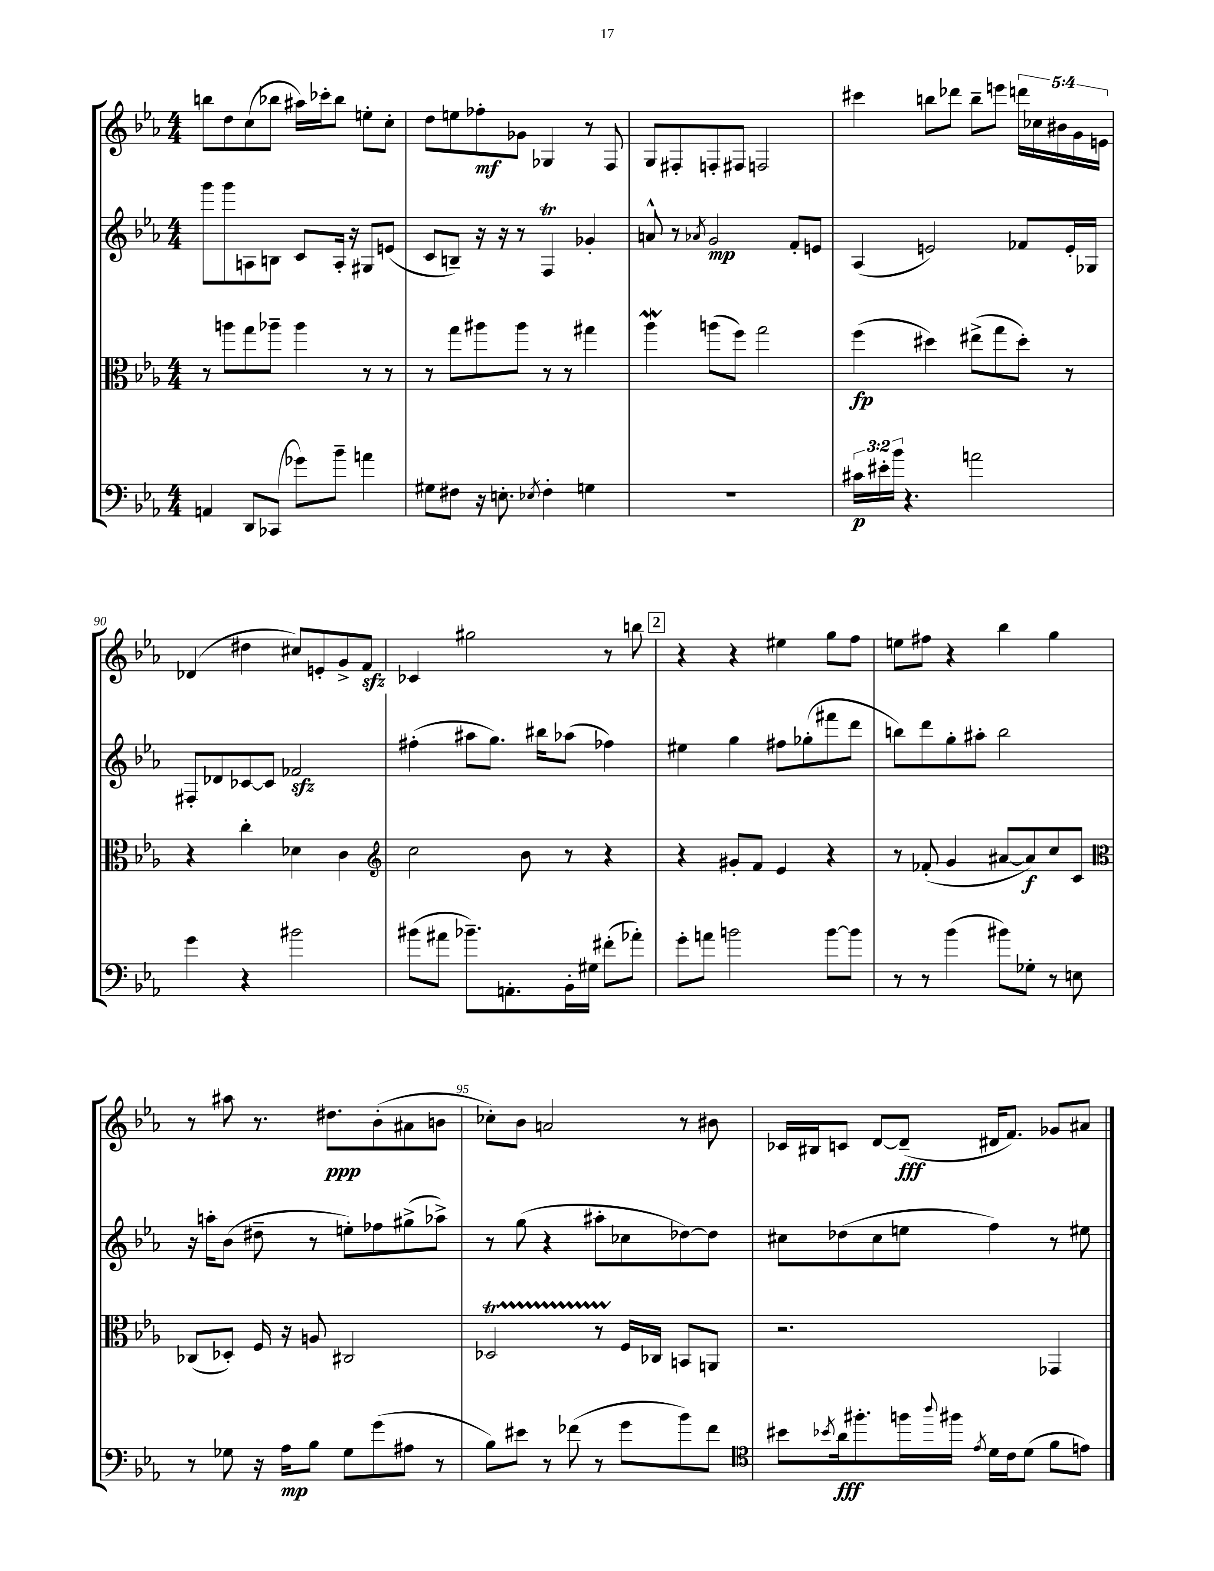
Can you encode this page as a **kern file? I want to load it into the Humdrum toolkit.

**kern	**kern	**kern	**kern
*staff4	*staff3	*staff2	*staff1
*clefF4	*clefC3	*clefG2	*clefG2
*k[b-e-a-]	*k[b-e-a-]	*k[b-e-a-]	*k[b-e-a-]
*M4/4	*M4/4	*M4/4	*M4/4
4AA/	8r	8ggg\L	8bb\L
.	8aa\L	8ggg\	8dd\
8DD/L	8gg\	8A\	(8cc\
(8CC-/J	8aa-~\J	8B\J	8bb-\J
8g-\L)	4aa-\	8c/L	16aa#\LL)
.	.	.	16ccc-'\J
8b-~\J	.	16A'/Jk	8bb-\J
.	.	16r	.
4a\	8r	8G#/L	8ee'\L
.	8r	(8e/J	8cc'\J
=	=	=	=
8G#\L	8r	8c/L	8dd\L
8F#\J	8gg\L	8B~/J)	8ee\
16r	8aa#\	16r	8ff-'\
8.E'\	.	16r	.
.	8aa#\J	8r	8g-\J
8qE-/	.	.	.
4F#'\	8r	4F/	4G-/
.	8r	.	.
4G\	4gg#\	4g-'/	8r
.	.	.	8F/
=	=	=	=
1r	4aa-\	8a^^/	8G/L
.	.	8r	8F#'/
.	.	8qa-/	.
.	(8aa\L	2g/	8F'/
.	8ff\J)	.	8F#/J
.	2gg\	.	2F/
.	.	8f'/L	.
.	.	8e/J	.
=	=	=	=
24c#\LL	(4ff\	(4A-/	4ccc#\
24e#'\	.	.	.
24b-\JJ	.	.	.
4.r	.	.	.
.	4dd#\)	2e/)	8bb\L
.	.	.	8ddd-\J
2a\	(8ee#^\L	.	8bb~\L
.	8gg\	.	8eee\J
.	8dd#'\J)	8f-/L	20ddd\LL
.	.	.	20cc-\
.	.	.	20b#\
.	8r	16e'/L	.
.	.	.	20g\
.	.	16G-/JJ	.
.	.	.	20e\JJ
=	=	=	=
4g\	4r	8F#'/L	(4d-/
.	.	8d-/	.
4r	4cc'\	[8c-/	4dd#\
.	.	8c-/]J	.
2b#\	4d-\	2f-/	8cc#/L)
.	.	.	8e'/
.	4c\	.	8g^/
.	.	.	8f/J
=	=	=	=
*	*clefG2	*	*
(8b#\L	2cc\	(4ff#'\	4c-/
8a#\J	.	.	.
8.b-~\L)	.	8aa#\L	2gg#\
.	.	8.gg\J)	.
8.AA'\	.	.	.
.	8b-\	.	.
.	.	16bb#\LK	.
16BB-'\L	8r	(8aa-\J	.
16G#\JJ	.	.	.
(8f#'\L	4r	4ff-\)	8r
8a-'\J)	.	.	8bb\
=	=	=	=
8g'\L	4r	4ee#\	4r
8a\J	.	.	.
2b\	8g#'/L	4gg\	4r
.	8f/J	.	.
.	4e-/	8ff#\L	4ee#\
.	.	(8gg-'\	.
[8b\L	4r	8fff#\	8gg\L
8b\]J	.	8ddd\J	8ff\J
=	=	=	=
8r	8r	8bb\L)	8ee\L
8r	(8f-'/	8ddd\	8ff#\J
(4b-\	4g/	8gg'\	4r
.	.	8aa#'\J	.
8b#\L)	[8a#/L	2bb\	4bb-\
8G-'\J	8a#/])	.	.
8r	8cc/	.	4gg\
8E\	8c/J	.	.
=	=	=	=
*	*clefC3	*	*
8r	(8C-/L	16r	8r
.	.	16aa'\LK	.
8G-\	8D-'/J)	(8b-\J	8aa#\
16r	16F/	8dd#~\	8.r
16A-\LK	16r	.	.
8B-\J	8A/	8r	.
.	.	.	8.dd#\L
8G-\L	2C#/	8ee'\L)	.
(8g\	.	8ff-\	(8b-'\
8A#\J	.	(8gg#^\	8a#\
8r	.	8aa-^\J)	8b\J
=	=	=	=
8B-\L)	2D-/	8r	8cc-'\L)
8e#\J	.	(8gg\	8b-\J
8r	.	4r	2a/
(8f-\	.	.	.
8r	8r	8aa#'\L	.
8g\L	16F/LL	8cc-\	.
.	16C-/JJ	.	.
8b-\)	8BB/L	[8dd-\)	8r
8f-\J	8AA/J	8dd-\]J	8b#\
=	=	=	=
*clefC4	*	*	*
8b#\L	2.r	8cc#\L	16c-/LL
.	.	.	16B#/J
8qb-/	.	.	.
16a-\k	.	(8dd-\	8c/J
8.ff#'\	.	.	.
.	.	8cc#\	[8d/L
16ff\L	.	8ee\J	(8d~/]J
8qqaa-/	.	.	.
16ff#\JJ	.	.	.
8qe-/	.	.	.
16d\LL	.	4ff\)	16d#/LK
16c\J	.	.	8.f/J)
(8d\J	.	.	.
8f\L	4GG-/	8r	8g-/L
8e\J)	.	8ee#\	8a#/J
==	==	==	==
*-	*-	*-	*-
